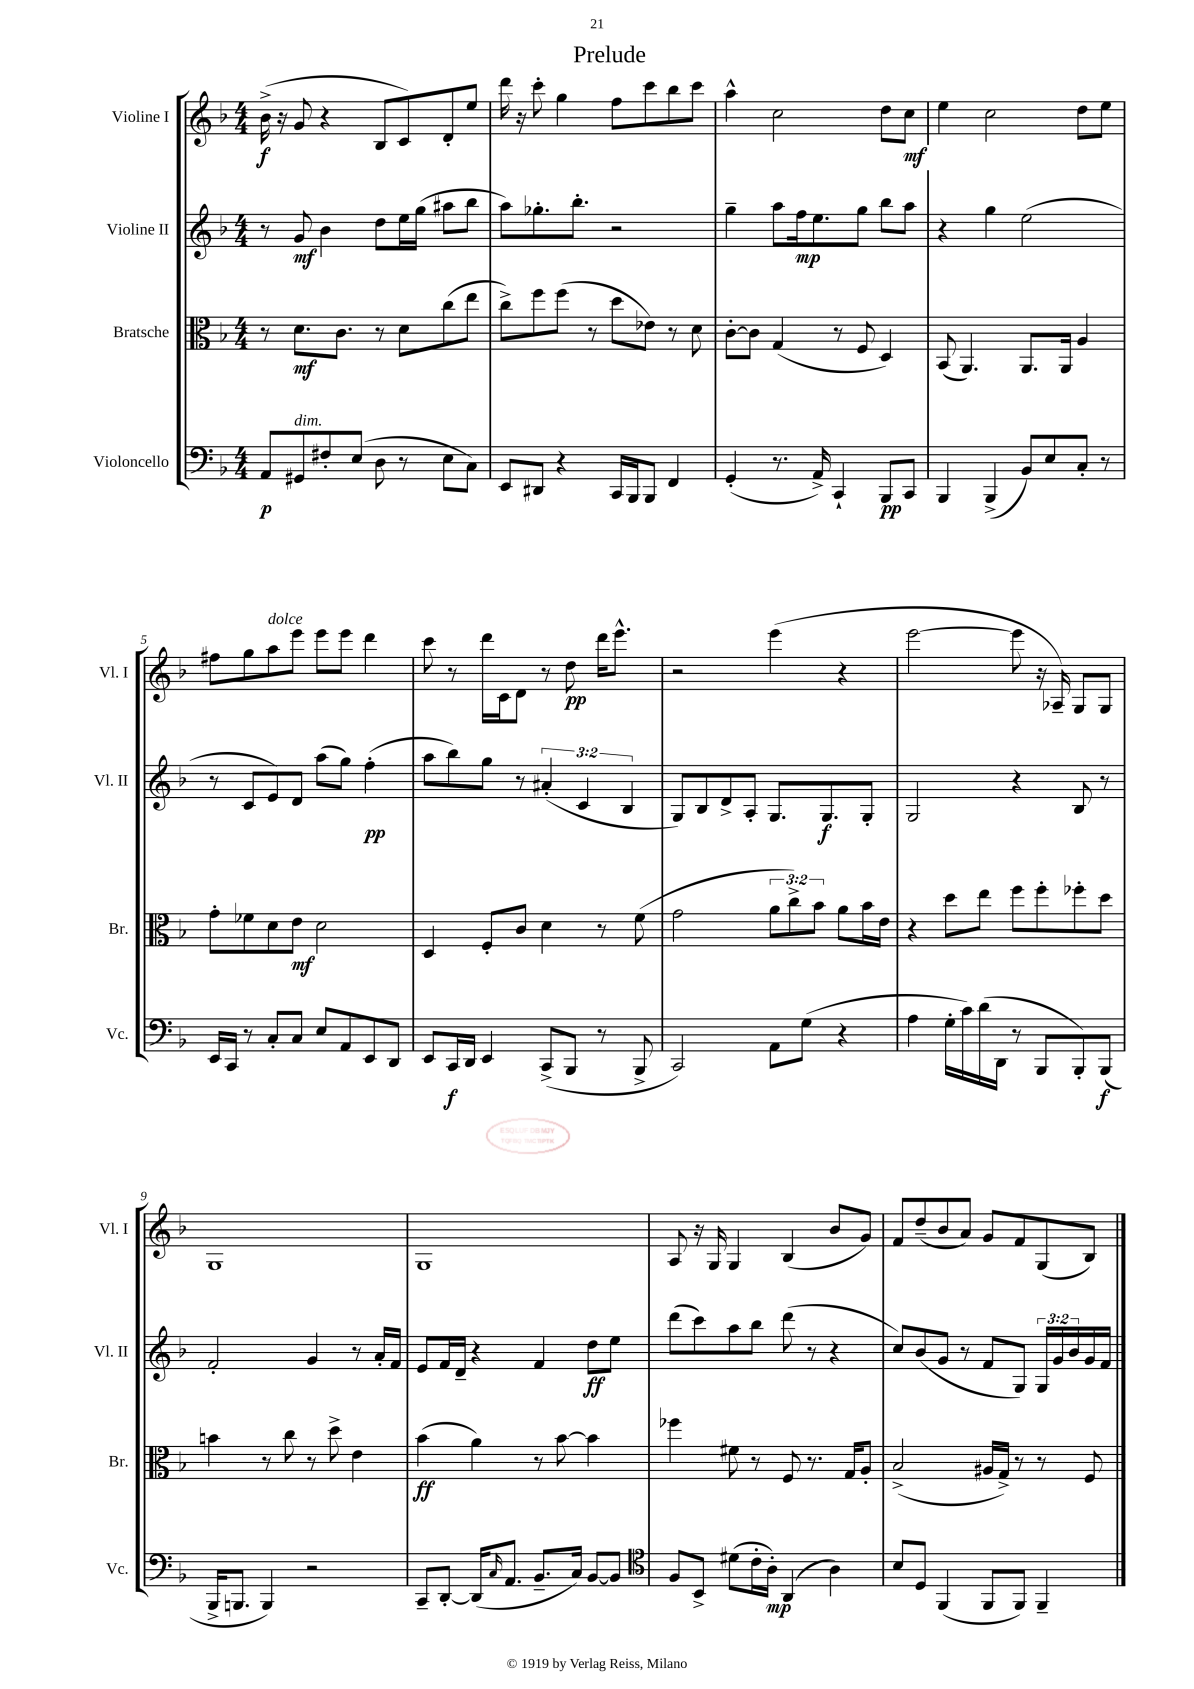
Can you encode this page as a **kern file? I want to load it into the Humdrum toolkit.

**kern	**kern	**kern	**kern
*staff4	*staff3	*staff2	*staff1
*clefF4	*clefC3	*clefG2	*clefG2
*k[b-]	*k[b-]	*k[b-]	*k[b-]
*M4/4	*M4/4	*M4/4	*M4/4
8AA	8r	8r	(16b-^
.	.	.	16r
8GG#	8.d	8g	8g
8F#'	.	4b-	4r
.	8.c	.	.
(8E	.	.	.
8D	8r	8dd	8B-
8r	8d	16ee	8c)
.	.	(16gg	.
8E	(8cc	8aa#	8d'
8C)	8ee	8bb-	8ee
=	=	=	=
8EE	8cc^)	8aa)	16ddd
.	.	.	16r
8DD#	8ff	8.gg-'	8ccc'
4r	(8ff	.	4gg
.	.	8.bb-'	.
.	8r	.	.
16CC	8dd	2r	8ff
16BBB-	.	.	.
8BBB-	8e-)	.	8ccc
4FF	8r	.	8bb-
.	8d	.	8ccc
=	=	=	=
(4GG'	[8c'	4gg~	4aa^^
.	8c]	.	.
8.r	(4G	8aa	2cc
.	.	16ff	.
16AA^)	.	8.ee	.
4CC`	8r	.	.
.	8F	8gg	.
8BBB-	4D)	8bb-	8dd
8CC	.	8aa	8cc
=	=	=	=
4BBB-	(8BB-	4r	4ee
.	4.AA)	.	.
(4BBB-^	.	4gg	2cc
8BB-)	8.AA	(2ee	.
8E	.	.	.
.	16AA	.	.
8C'	4A	.	8dd
8r	.	.	8ee
=	=	=	=
16EE	8g'	8r	8ff#
16CC	.	.	.
8r	8f-	8c	8gg
8C'	8d	8e)	8aa
8C	8e	8d	8eee
8E	2d	(8aa	8eee
8AA	.	8gg)	8eee
8EE	.	(4ff'	4ddd
8DD	.	.	.
=	=	=	=
8EE	4D	8aa	8ccc
16CC	.	8bb-)	8r
16DD	.	.	.
4EE	8F'	8gg	16ddd
.	.	.	16c
.	8c	8r	8d
(8CC^	4d	(6a#'	8r
8BBB-	.	.	8dd
.	.	6c	.
8r	8r	.	16ddd
.	.	.	8.eee^^
.	.	6B-	.
8BBB-^	(8f	.	.
=	=	=	=
2CC)	2g	8G)	2r
.	.	8B-	.
.	.	8d^	.
.	.	8A'	.
8AA	12a	8.G	(4eee
.	12cc^)	.	.
(8G	.	.	.
.	12b-	.	.
.	.	8.G	.
4r	8a	.	4r
.	16b-	8G'	.
.	16e	.	.
=	=	=	=
4A	4r	2G	[2eee
16G'	8dd	.	.
16c)	.	.	.
(16d	8ee	.	.
16DD	.	.	.
8r	8ff	4r	8eee]
8BBB-	8ff'	.	16r
.	.	.	16A-~)
8BBB-')	8ff-'	8B-	8G
(8BBB-	8dd	8r	8G
=	=	=	=
16BBB-^	4b	2f'	1G
8.BBB	.	.	.
4BBB)	8r	.	.
.	8cc	.	.
2r	8r	4g	.
.	8dd^	.	.
.	4e	8r	.
.	.	16a'	.
.	.	16f	.
=	=	=	=
8CC~	(4b-	8e	1G
[8DD'	.	16f	.
.	.	16d~	.
(16DD]	4a)	4r	.
16qqC	.	.	.
8.AA	.	.	.
8.BB-~	8r	4f	.
.	[8b-	.	.
16C)	.	.	.
[8BB-	4b-]	8dd	.
8BB-]	.	8ee	.
=	=	=	=
*clefC4	*	*	*
8F	4ff-	(8ddd	8A
8BB-^	.	8ccc)	16r
.	.	.	16G
(8d#	8f#	8aa	4G
16c'	8r	8bb-	.
16A')	.	.	.
(4AA	8F	(8ddd	(4B-
.	8.r	8r	.
4A)	.	4r	8b-
.	16G	.	.
.	8A'	.	8g)
=	=	=	=
8B-	(2B-^	8cc)	8f
8D	.	(8b-	(8dd~
(4FF	.	8g	8b-
.	.	8r	8a)
8FF	16A#	8f	8g
.	16G^)	.	.
8FF)	8r	8G)	8f
4FF~	8r	24G	(8G
.	.	24g	.
.	.	24b-	.
.	8F	16g	8B-)
.	.	16f	.
==	==	==	==
*-	*-	*-	*-
